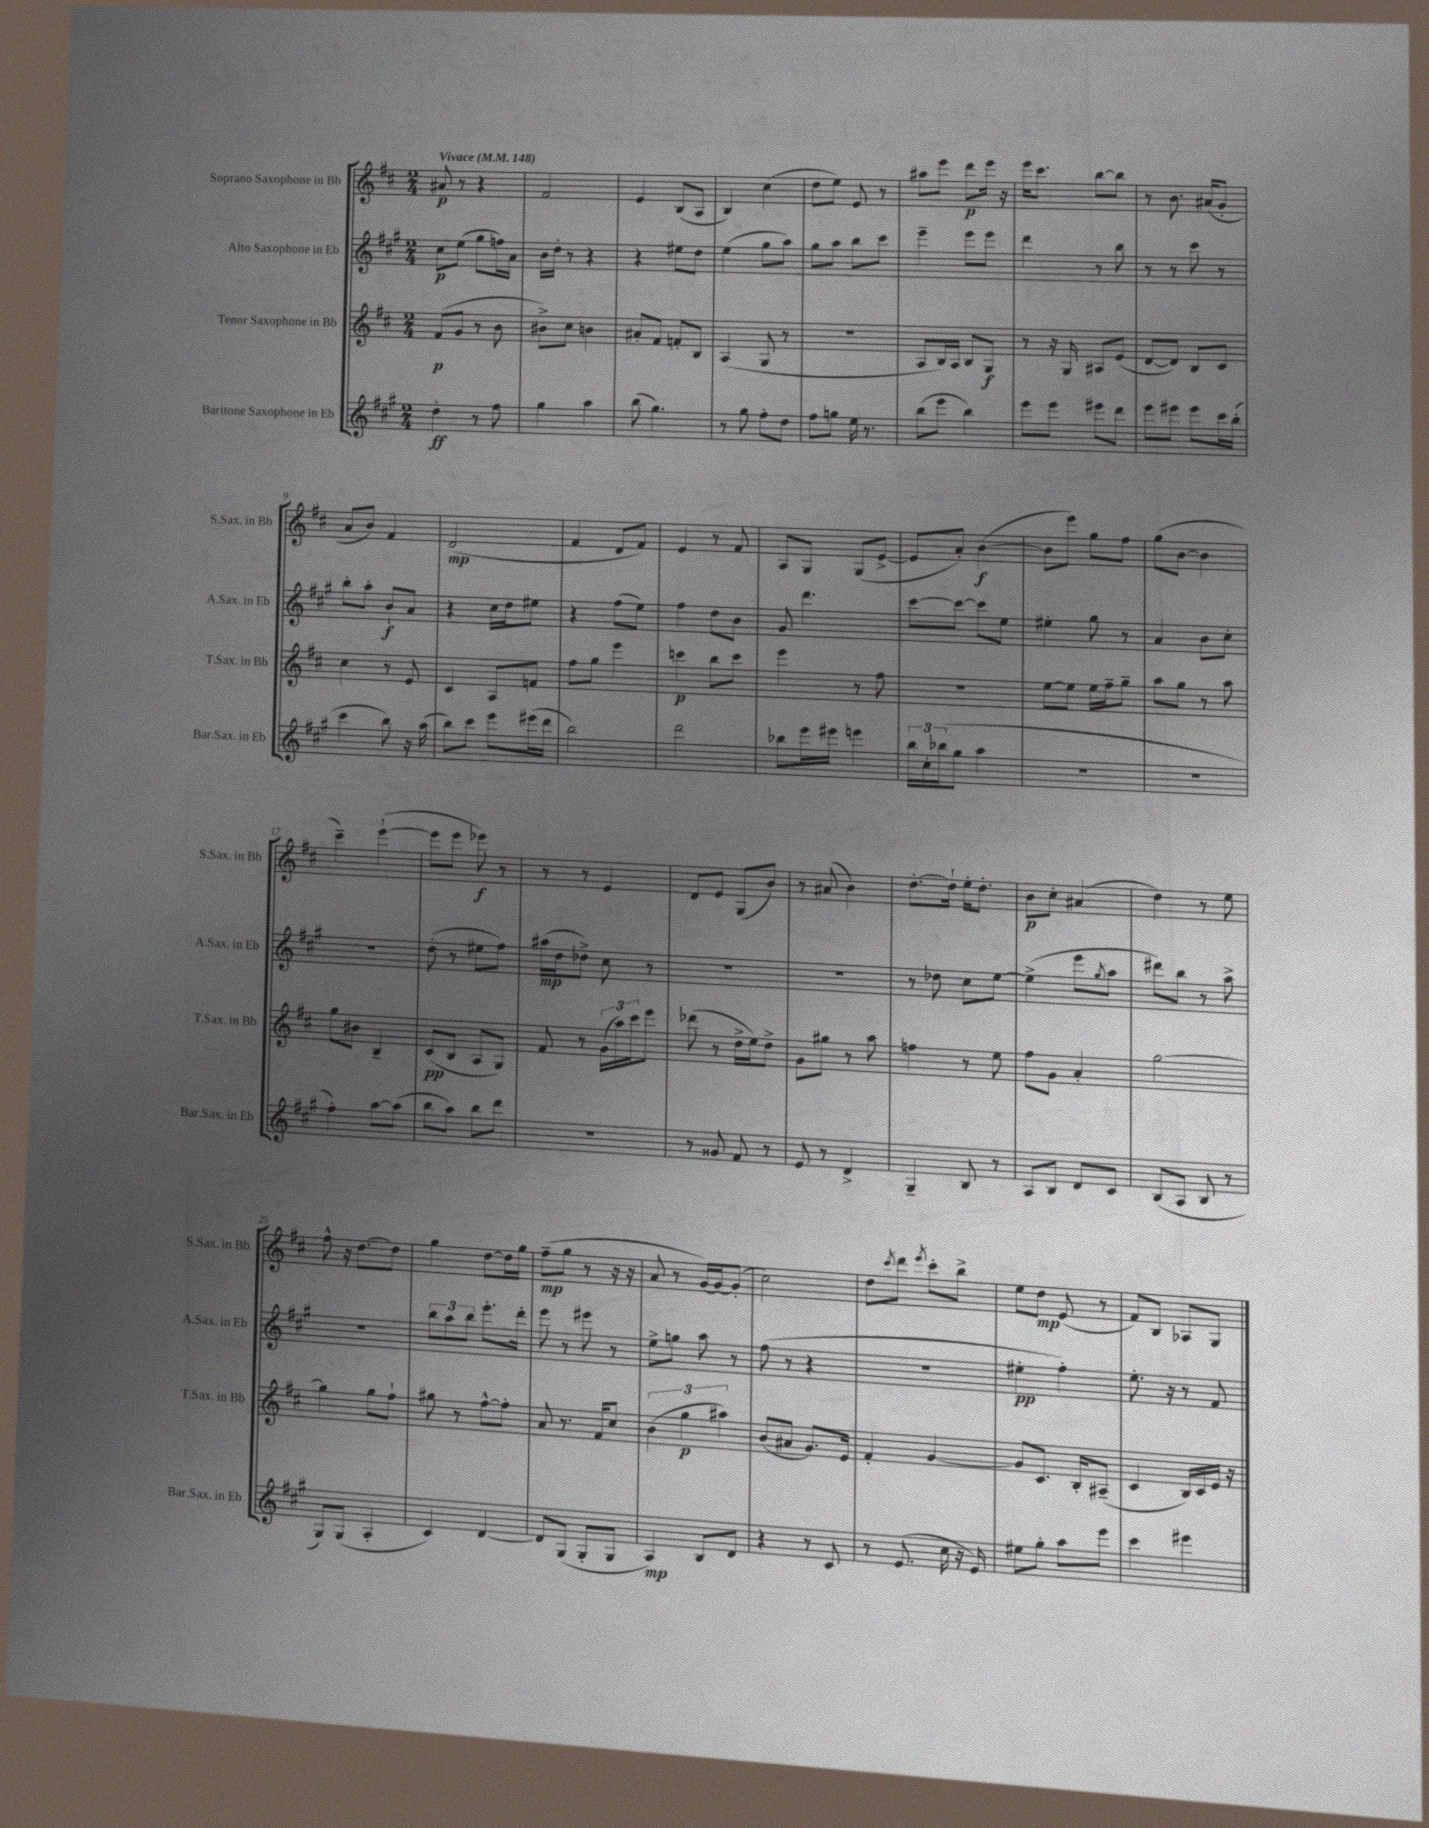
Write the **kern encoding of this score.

**kern	**dynam	**kern	**dynam	**kern	**dynam	**kern	**dynam
*part4	*part4	*part3	*part3	*part2	*part2	*part1	*part1
*staff4	*staff4	*staff3	*staff3	*staff2	*staff2	*staff1	*staff1
*I"Baritone Saxophone in Eb	*	*I"Tenor Saxophone in Bb	*	*I"Alto Saxophone in Eb	*	*I"Soprano Saxophone in Bb	*
*I'Bar.Sax. in Eb	*	*I'T.Sax. in Bb	*	*I'A.Sax. in Eb	*	*I'S.Sax. in Bb	*
*clefG2	*	*clefG2	*	*clefG2	*	*clefG2	*
*k[f#c#g#]	*	*k[f#c#]	*	*k[f#c#g#]	*	*k[f#c#]	*
*M2/4	*	*M2/4	*	*M2/4	*	*M2/4	*
*MM148	*	*MM148	*	*MM148	*	*MM148	*
=1	=1	=1	=1	=1	=1	=1	=1
!	!	!	!	!	!	!LO:TX:a:B:t=Vivace	!
4dd'\	ff	(8f#/L	p	8cc#\L	p	8a#X/	p
.	.	8g/J	.	(8ee\J	.	8r	.
8r	.	8r	.	8gg#\L	.	4r	.
8ff#\	.	8b\	.	16ffn\L)	.	.	.
.	.	.	.	16a\JJ	.	.	.
=2	=2	=2	=2	=2	=2	=2	=2
4gg#\	.	8b#X^\L)	.	16b\LL	.	2f#/	.
.	.	.	.	16dd'\JJ	.	.	.
.	.	8cc#\J	.	8r	.	.	.
4aa\	.	4bn\	.	4r	.	.	.
=3	=3	=3	=3	=3	=3	=3	=3
(8bb\	.	8a#X'/L	.	4r	.	4e/	.
4.gg#\)	.	8f#/J	.	.	.	.	.
.	.	8fn'/L	.	8ee#X\L	.	(8B/L	.
.	.	8B/J	.	8dd\J	.	8A/J	.
=4	=4	=4	=4	=4	=4	=4	=4
8r	.	(4A/	.	(4ee\	.	4B/)	.
8gg#\	.	.	.	.	.	.	.
8ff#'\L	.	8G/	.	8gg#\L	.	(4cc#\	.
8dd\J	.	8r	.	8aa\J)	.	.	.
=5	=5	=5	=5	=5	=5	=5	=5
8ff#\L	.	2r	.	8gg#\L	.	8dd\L	.
8ggn\J	.	.	.	8aa\J	.	8ee\J)	.
16ee\	.	.	.	8bb\L	.	8e/	.
8.r	.	.	.	.	.	.	.
.	.	.	.	8ccc#\J	.	8r	.
=6	=6	=6	=6	=6	=6	=6	=6
(8bb\L	.	8A/L	.	4eee~\	.	8aa#X\L	.
8eee\J	.	16B/L)	.	.	.	8eee\J	.
.	.	16A/JJ	.	.	.	.	.
4bb\)	.	8B/L	.	8eee\L	.	8ddd\L	p
.	.	8G/J	f	8eee\J	.	16eee\Jk	.
.	.	.	.	.	.	16r	.
=7	=7	=7	=7	=7	=7	=7	=7
8eee\L	.	8r	.	4ddd\	.	16eee\KL	.
.	.	.	.	.	.	8.ccc#\J	.
8eee\J	.	16r	.	.	.	.	.
.	.	16G/	.	.	.	.	.
8eee#X\L	.	8A#X/L	.	8r	.	[8bb\L	.
8ddd\J	.	(8e/J	.	8bb\	.	8bb\J]	.
=8	=8	=8	=8	=8	=8	=8	=8
8eee\L	.	[8d/L	.	8r	.	8r	.
8eee#X\J	.	8d/J])	.	8r	.	8.b\	.
8eee#\L	.	8B/L	.	8ccc#\	.	.	.
.	.	.	.	.	.	(16a#X/KL	.
16ccc#\L	.	8c#/J	.	8r	.	8g'/J	.
(16bb'\JJ	.	.	.	.	.	.	.
!!LO:LB:g=z
=9	=9	=9	=9	=9	=9	=9	=9
4ccc#\	.	4cc#\	.	8bb'\L	.	8a/L	.
.	.	.	.	8aa'\J	.	8b/J)	.
8bb\)	.	8r	.	8b`/L	f	4f#/	.
16r	.	8e/	.	8a/J	.	.	.
(16aa\	.	.	.	.	.	.	.
=10	=10	=10	=10	=10	=10	=10	=10
8bb\L)	.	4c#/	.	4r	.	(2d/	mp
8ccc#\J	.	.	.	.	.	.	.
8eee\L	.	8A/L	.	16cc#\LL	.	.	.
.	.	.	.	16dd\J	.	.	.
(16eee#X\L	.	8fn/J	.	8ee#X\J	.	.	.
16ddd\JJ	.	.	.	.	.	.	.
=11	=11	=11	=11	=11	=11	=11	=11
2bb\)	.	8ff#\L	.	4r	.	4f#/	.
.	.	8gg\J	.	.	.	.	.
.	.	4eee\	.	(8ff#\L	.	8d/L	.
.	.	.	.	8ee\J)	.	8f#/J)	.
=12	=12	=12	=12	=12	=12	=12	=12
2ddd\	.	4cccn\	p	4ff#\	.	4e/	.
.	.	8bb\L	.	8dd\L	.	8r	.
.	.	8ccc\J	.	8b\J	.	8f#/	.
=13	=13	=13	=13	=13	=13	=13	=13
8bb-X\L	.	4eee\	.	8g#/	.	8A/L	.
16eee\L	.	.	.	4.ddd\	.	8G/J	.
16eee#X\JJ	.	.	.	.	.	.	.
4eeen\	.	8r	.	.	.	(8G/L	.
.	.	8ff#\	.	.	.	[8e^/J	.
=14	=14	=14	=14	=14	=14	=14	=14
24bb\LL	.	2r	.	[8ccc#\L	.	8e/L]	.
24cc#'\	.	.	.	.	.	.	.
(24bb-X\J	.	.	.	.	.	.	.
8gg#\J	.	.	.	8ccc#\J_	.	8a'/J)	.
4aa\	.	.	.	8ccc#\L]	.	([4b\	f
.	.	.	.	8ee\J	.	.	.
=15	=15	=15	=15	=15	=15	=15	=15
2r	.	[8ee\L	.	4ee#X'\	.	8b\L]	.
.	.	8ee\J]	.	.	.	8eee\J)	.
.	.	16ee\LL	.	8gg#\	.	8gg\L	.
.	.	16ff#~\J	.	.	.	.	.
.	.	8gg~\J	.	8r	.	8ff#\J	.
=16	=16	=16	=16	=16	=16	=16	=16
2r	.	8aa\L	.	4a/	.	(8gg\L	.
.	.	8gg\J	.	.	.	[8b\J	.
.	.	8r	.	8b\L	.	4b\]	.
.	.	8aa\	.	8cc#'\J	.	.	.
!!LO:LB:g=z
=17	=17	=17	=17	=17	=17	=17	=17
4ff#'\)	.	8gg\L	.	2r	.	4ccc#~\)	.
.	.	8b#X\J	.	.	.	.	.
[8aa\L	.	4B~/	.	.	.	([4eee`\	.
(8aa\J]	.	.	.	.	.	.	.
=18	=18	=18	=18	=18	=18	=18	=18
8bb\L	.	(8c#/L	pp	(8dd'\	.	8eee\L]	.
8aa\J)	.	8B/J	.	8r	.	8eee\J	.
8bb\L	.	8A/L	.	8ee#X\L	.	8eee-X\)	f
8ddd\J	.	8G/J)	.	8ff#\J)	.	8r	.
=19	=19	=19	=19	=19	=19	=19	=19
2r	.	8f#/	.	(16aa#X\LL	mp	8r	.
.	.	.	.	16dd\J	.	.	.
.	.	8r	.	8dd-X^\J)	.	8r	.
.	.	(24g\LL	.	8cc#\	.	4e/	.
.	.	24aa\)	.	.	.	.	.
.	.	24ccc#\J	.	.	.	.	.
.	.	8eee\J	.	8r	.	.	.
=20	=20	=20	=20	=20	=20	=20	=20
8r	.	(8ddd-X\	.	2r	.	8d/L	.
8g##X/	.	8r	.	.	.	8e/J	.
8f#/	.	16dd^\LL	.	.	.	(8G/L	.
.	.	16ee\J)	.	.	.	.	.
8r	.	8dd^\J	.	.	.	8b/J)	.
=21	=21	=21	=21	=21	=21	=21	=21
8e/	.	8g\L	.	2r	.	8r	.
8r	.	8gg#X\J	.	.	.	(8a#X/	.
4d^/	.	8r	.	.	.	4b\)	.
.	.	8aa\	.	.	.	.	.
=22	=22	=22	=22	=22	=22	=22	=22
4G#~/	.	4ffn\	.	8r	.	[8.dd'\L	.
.	.	.	.	8dd-X\	.	.	.
.	.	.	.	.	.	16dd`\Jk]	.
8B/	.	8r	.	8cc#\L	.	16ee'\KL	.
.	.	.	.	.	.	8.dd'\J	.
8r	.	8ee\	.	[8ee\J	.	.	.
=23	=23	=23	=23	=23	=23	=23	=23
8A/L	.	8ff#\L	.	(4ee^\]	.	8b\L	p
8B/J	.	8g\J	.	.	.	8cc#'\J	.
8d/L	.	4a'/	.	8eee\L	.	(4a#X/	.
.	.	.	.	8qgg#/	.	.	.
8c#/J	.	.	.	8aa\J	.	.	.
=24	=24	=24	=24	=24	=24	=24	=24
(8B/L	.	[2gg\	.	8ddd#X\L)	.	4dd\)	.
8A/J	.	.	.	8bb\J	.	.	.
8B/	.	.	.	8r	.	8r	.
8r	.	.	.	8aa^\	.	8ee\	.
!!LO:LB:g=z
=25	=25	=25	=25	=25	=25	=25	=25
8G#/L)	.	4gg\]	.	2r	.	8ff#^^\	.
(8G#/J	.	.	.	.	.	16r	.
.	.	.	.	.	.	[8.dd\L	.
4A'/	.	8gg\L	.	.	.	.	.
.	.	8ff#`\J	.	.	.	8dd\J]	.
=26	=26	=26	=26	=26	=26	=26	=26
4c#/)	.	8gg#X\	.	12bb\L	.	4gg\	.
.	.	.	.	12aa\	.	.	.
.	.	8r	.	.	.	.	.
.	.	.	.	12bb\J	.	.	.
[4d/	.	[8ff#^^\L	.	8.eee'\L	.	[8dd\L	.
.	.	8ff#'\J]	.	.	.	16dd\L]	.
.	.	.	.	16ddd'\Jk	.	16gg\JJ	.
=27	=27	=27	=27	=27	=27	=27	=27
8d/L]	.	8a/	.	8eee\	.	(8ff#~\L	mp
(8G#/J	.	8.r	.	8r	.	8gg\J	.
8G#'/L	.	.	.	8eee#X\	.	8r	.
.	.	16f#/KL	.	.	.	.	.
8G#/J	.	8cc#/J	.	8r	.	16r	.
.	.	.	.	.	.	16r	.
=28	=28	=28	=28	=28	=28	=28	=28
4A/)	mp	(6b\	.	8ee^\L	.	8a/	.
.	.	.	.	8ggn\J	.	8r	.
.	.	6gg\	p	.	.	.	.
8B/L	.	.	.	8aa\	.	[16g/LL)	.
.	.	.	.	.	.	16g/J_	.
.	.	6aa#X\)	.	.	.	.	.
8d/J	.	.	.	8r	.	(8g'/J]	.
=29	=29	=29	=29	=29	=29	=29	=29
4r	.	(8b/L	.	(8ff#\	.	2cc#\)	.
.	.	8a#X/J	.	8r	.	.	.
8r	.	8.g/L)	.	4r	.	.	.
8c#/	.	.	.	.	.	.	.
.	.	16e/Jk	.	.	.	.	.
=30	=30	=30	=30	=30	=30	=30	=30
8r	.	4f#'/	.	2r	.	8dd\L	.
.	.	.	.	.	.	8qccc#/	.
(8.e/	.	.	.	.	.	8ddd\J	.
.	.	.	.	.	.	8qeee/	.
.	.	[4g/	.	.	.	8ccc#'\L	.
16cc#\	.	.	.	.	.	.	.
16r	.	.	.	.	.	8bb^\J	.
16e/)	.	.	.	.	.	.	.
=31	=31	=31	=31	=31	=31	=31	=31
8ee#X\L	.	8g/L]	.	4ee#X'\	pp	8ee\L	.
8gg#'\J	.	8.c#/J	.	.	.	8dd\J	mp
8aa\L	.	.	.	4ff#'\)	.	(8e/	.
.	.	16B'/KL	.	.	.	.	.
8eee\J	.	(8A#X~/J	.	.	.	8r	.
=32	=32	=32	=32	=32	=32	=32	=32
4ccc#\	.	4c#/	.	8.ee'\	.	8f#/L)	.
.	.	.	.	.	.	8B/J	.
.	.	.	.	16r	.	.	.
4eee#X\	.	16B/LL)	.	8r	.	8A-X/L	.
.	.	16c#/	.	.	.	.	.
.	.	16e/JJ	.	8f#/	.	8G/J	.
.	.	16r	.	.	.	.	.
==	==	==	==	==	==	==	==
*-	*-	*-	*-	*-	*-	*-	*-
